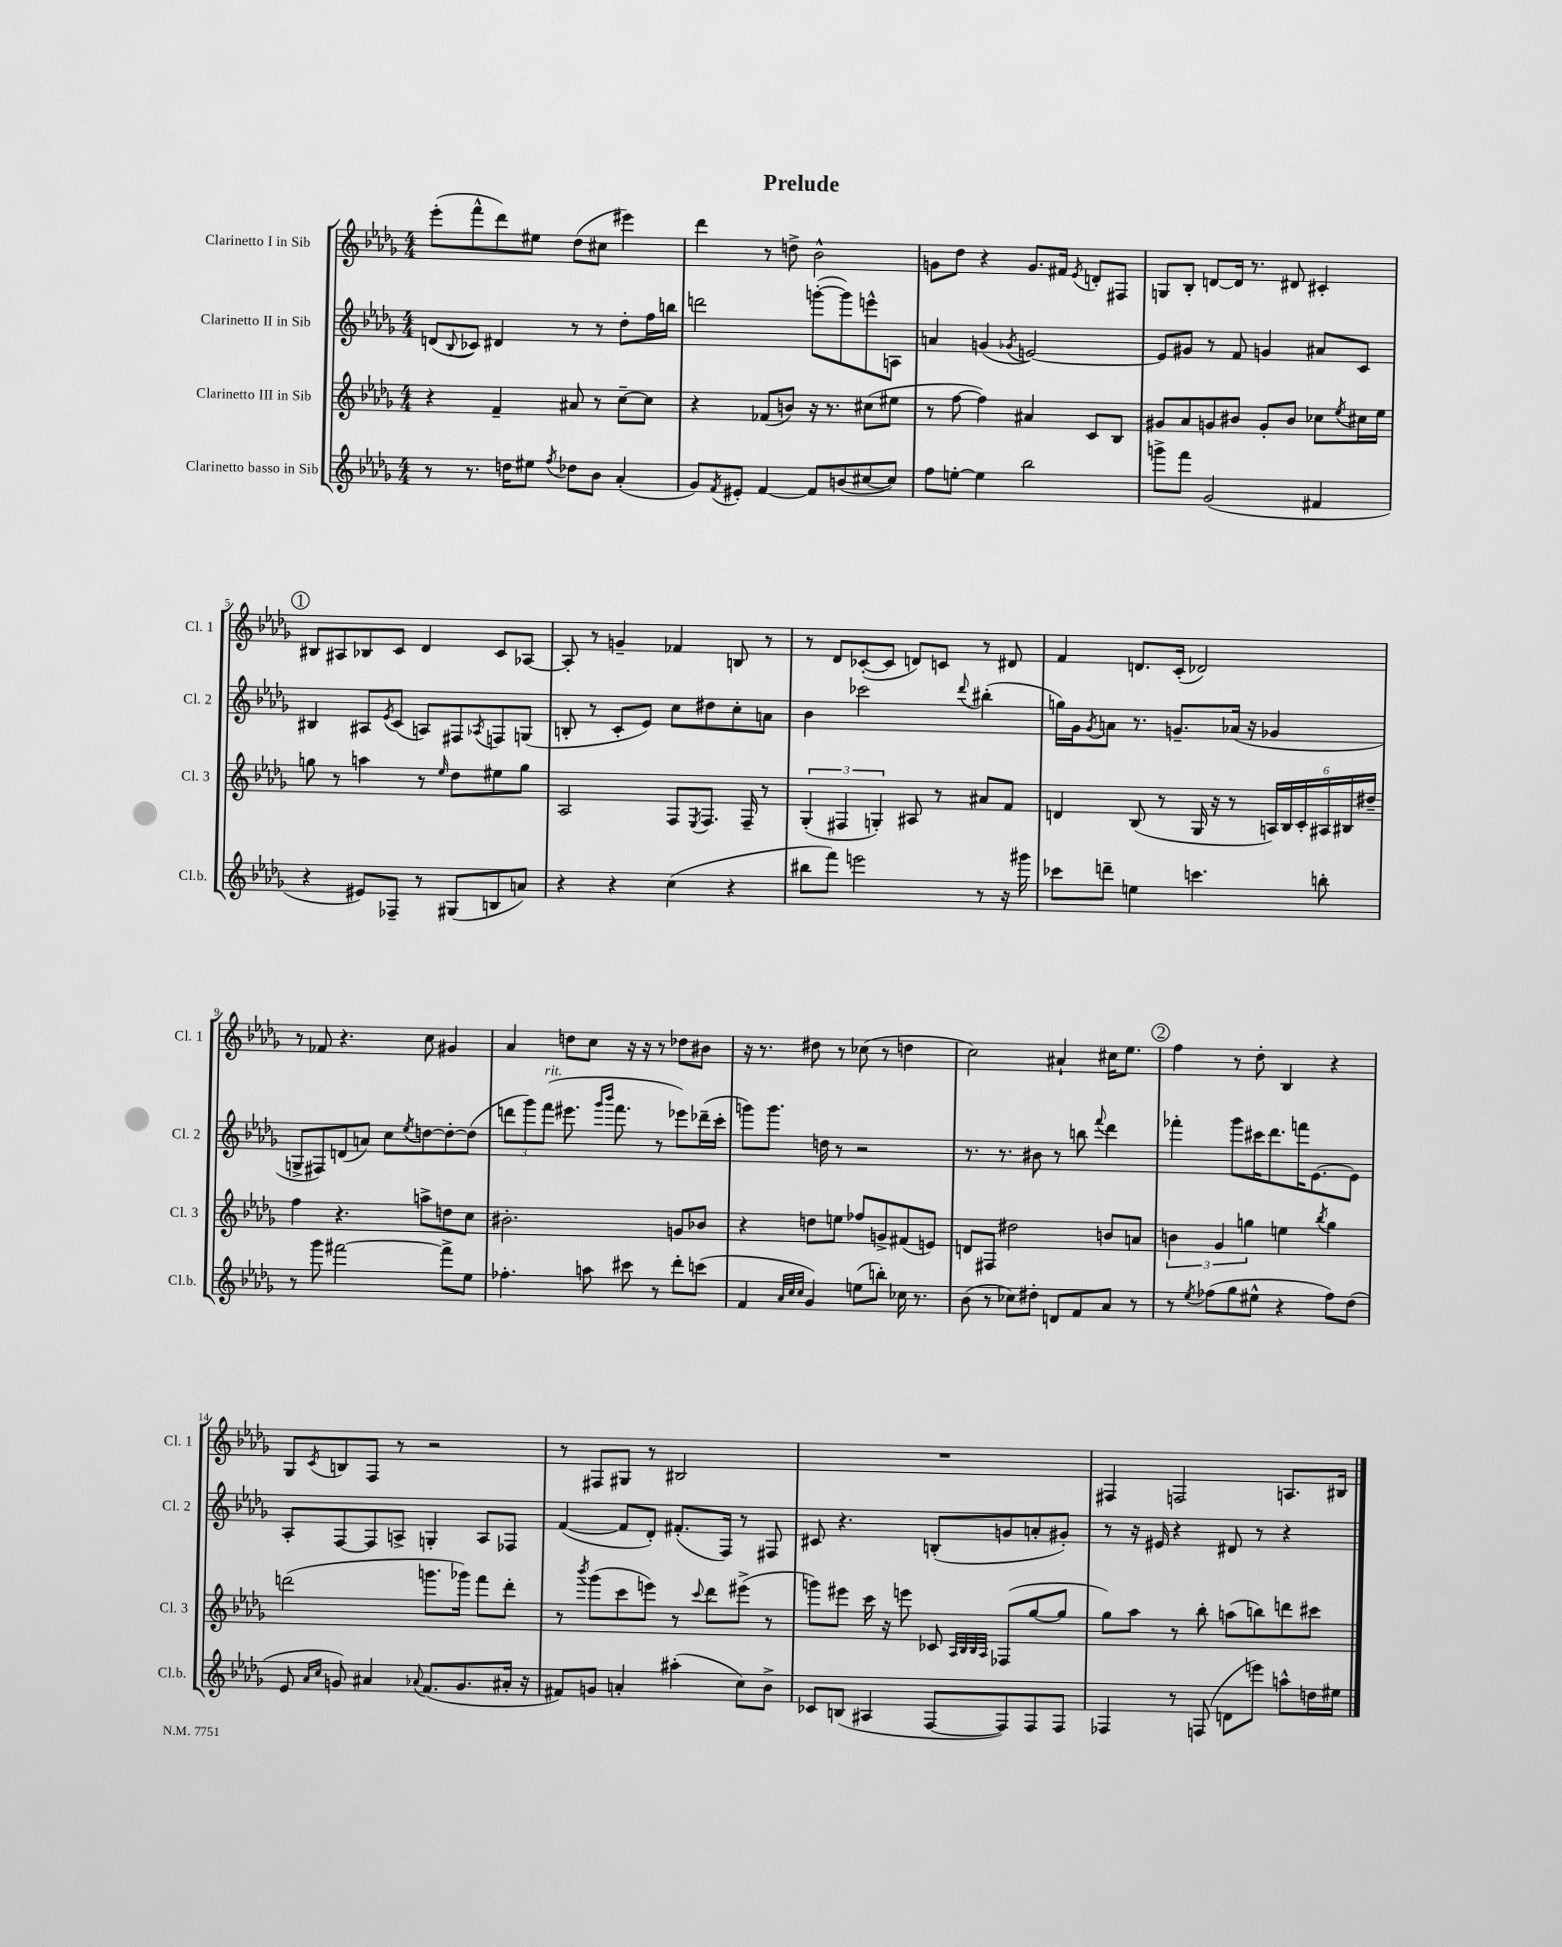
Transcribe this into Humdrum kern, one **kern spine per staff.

**kern	**kern	**kern	**kern
*part4	*part3	*part2	*part1
*staff4	*staff3	*staff2	*staff1
*I"Clarinetto basso in Sib	*I"Clarinetto III in Sib	*I"Clarinetto II in Sib	*I"Clarinetto I in Sib
*I'Cl.b.	*I'Cl. 3	*I'Cl. 2	*I'Cl. 1
*clefG2	*clefG2	*clefG2	*clefG2
*k[b-e-a-d-g-]	*k[b-e-a-d-g-]	*k[b-e-a-d-g-]	*k[b-e-a-d-g-]
*M4/4	*M4/4	*M4/4	*M4/4
=1	=1	=1	=1
8r	4r	(8dn/L	(8eee-'\L
.	.	8qqB-/	.
8.r	.	8c-X/J)	8fff^^\
.	4f~/	4d#X/	8ddd-\)
16ddn\KL	.	.	.
8ee#X\J	.	.	8ee#X\J
8qff/	.	.	.
8dd-X\L	8a#X/	8r	(8dd-\L
8b-\J	8r	8r	8cc#X\J
(4a-'/	[8cc~\L	8dd-'\L	4eee#X\)
.	8cc\J]	16ff\L	.
.	.	16bbn\JJ	.
=2	=2	=2	=2
8g-/L)	4r	2dddn\	4ddd-\
8qf/	.	.	.
8e#X'/J	.	.	.
[4f/	(8f-X/L	.	8r
.	8bn/J)	.	8ddn^\
8f/L]	16r	([8gggn'\L	2b-^^\
.	8.r	.	.
(8bn/	.	8ggg\])	.
[8cc#X/	(8cc#X\L	8eeen^^\	.
8cc#/J])	8ee#X\J	8An\J	.
=3	=3	=3	=3
8ff\L	8r	4an/	8gn\L
[8een'\J	[8ff\	.	8dd-\J
4ee\]	4ff\])	(4gn/	4r
.	.	8qg-X/	.
2bb-\	4a#X/	[2en/)	8.g/L
.	.	.	16f#X/Jk
.	.	.	8qe-/
.	8c/L	.	8dn'/L
.	8B-/J	.	8F#X/J
=4	=4	=4	=4
8gggn^\L	8g#X/L	8e/L]	8Gn/L
8fff\J	8a-/	8g#X/J	8B-'/J
(2g-/	8gn/	8r	[8dn/L
.	8b#X/J	8f/	16d/Jk]
.	.	.	8.r
.	8g'/L	4gn/	.
.	8b#/J	.	8d#X/
4f#X/	8cc-X\L	8a#X/L	4c#X'/
.	8qee-/	.	.
.	16cc#X\L	8c/J	.
.	16ee-\JJ	.	.
!!LO:LB:g=z
!!LO:REH:place=s1:t=1
=5	=5	=5	=5
4r	8ggn\	4B#X/	8B#X/L
.	8r	.	8A#X/
8e#X/L)	4aan\	8A#X/L	8B-X/
.	.	8qe-/	.
8F-X~/J	.	(8c/J	8c/J
8r	8r	8An/L)	4d-/
.	16qqee-/	.	.
(8G#X/L	8dd-\L	8F#X/	.
.	.	8qA-X/	.
8Bn/	8ee#X\	8Fn/	8c/L
8an/J)	8gg\J	(8Gn/J	[8A-X/J
=6	=6	=6	=6
4r	2A-/	8Bn'/	8A-'/]
.	.	8r	8r
4r	.	8c'/L	4gn~/
.	.	8e-/J)	.
(4cc\	8F/L	8cc\L	4f-X/
.	8qE-/	.	.
.	8.F/J	8dd#X\	.
4r	.	8cc'\	8Bn/
.	16F~/	.	.
.	8r	8an\J	8r
=7	=7	=7	=7
8bb#X\L	(6G-'/	4b-\	8r
8fff\J)	.	.	8d-/L
.	6F#X/	.	.
2eeen\	.	2ccc-X\	([8c-X'/
.	6Gn'/)	.	.
.	.	.	8c-/J]
.	8A#X/	.	8dn/L)
.	8r	.	8cn/J
.	.	8qqddd-/	.
8r	8a#X/L	(4bb#X'\	8r
16r	8f/J	.	8d#X/
16ggg#X\	.	.	.
=8	=8	=8	=8
8ccc-X\L	4dn/	16ggn\LL)	4f/
.	.	16g-\J	.
.	.	8qg-/	.
8dddn~\J	.	8an\J	.
4een\	(8B-/	8.r	8.dn/L
.	8r	.	.
.	.	8.gn~/L	(16c'/Jk
4.cccn\	16G-/	.	2d-X/)
.	16r	.	.
.	8r	(16a-X/Jk	.
.	.	16r	.
.	24An/LL)	4g-X/	.
.	24B-/	.	.
.	24c'/	.	.
8bbn'\	24A#X/	.	.
.	24B#X/	.	.
.	24dd#X~/JJ	.	.
!!LO:LB:g=z
=9	=9	=9	=9
8r	4ff\	8Gn^/L	8r
8ggg-\	.	8F#X/)	8f-X/
[2fff#X\	4.r	(8dn/	4.r
.	.	8an/J)	.
.	.	8cc\L	.
.	.	8qee-/	.
.	8aan^\L	[8ddn\	8cc\
8fff#^\L]	8ddn\	8dd'\_	4g#X/
8ee-\J	8cc\J	(8dd\J]	.
=10	=10	=10	=10
4.ff-X'\	2.b#X'\	12dddn\L	4a-/
.	.	12ggg-\)	.
!	!	!LO:TX:a:i:t=rit.	!
.	.	(12fff\J	.
.	.	8.eee#X\	8ddn\L
8aan\	.	.	8cc\J
.	.	16qqggg-/LL	.
.	.	16qqbbb-/JJ	.
.	.	8.fff\	.
8ccc#X\	.	.	16r
.	.	.	16r
8r	.	8r	8r
8ddd-'\L	8gn/L	8eee-X\L)	8dd-X\L
(8cccn\J	8b-X/J	(16ddd-X~\L	8b#X\J
.	.	16ccc'\JJ	.
=11	=11	=11	=11
4f/	4r	8gggn\L)	16r
.	.	.	8.r
.	.	8.ggg\J	.
32qqa-/LLL	.	.	.
32qqcc/	.	.	.
32qqcc/JJJ	.	.	.
4g-/)	8ddn\L	.	8dd#X\
.	.	16ddn\	.
.	8een\J	8r	8r
(8een\L	8ff-X/L	2r	(8cc-X\
8bbn'\J)	8gn^/	.	8r
16cc-X\	(8f#X/	.	4ddn\
8.r	.	.	.
.	8en/J)	.	.
=12	=12	=12	=12
(8b-\	8dn/L	8.r	2cc\)
8r	8F#X/J	.	.
.	.	8.r	.
8cc-X\L)	2dd#X\	.	.
8dd#X'\J	.	8b#X\	.
8dn/L	.	8r	4a#X`/
8f/	.	8bbn\	.
.	.	8qqfff/	.
8a-/J	8bn/L	4ddd-\	16cc#X\KL
.	.	.	8.ee-\J
8r	8an/J	.	.
!!LO:REH:place=s1:t=2
=13	=13	=13	=13
8r	6bn\	4fff-X'\	4ff\
8qee-/	.	.	.
(8ff-X\L	.	.	.
.	6g-/	.	.
8gg-\	.	8ggg-\L	8r
.	6ggn\	.	.
8ee#X^^\J	.	16ccc#X\K	8dd-'\
.	.	8.ddd-\	.
4r	4een\	.	4B-/
.	.	16fffn\K	.
.	.	[8.e-\	.
.	8qbb-/	.	.
8ff-\L)	4gg\	.	4r
(8dd-\J	.	8e-\J]	.
!!LO:LB:g=z
=14	=14	=14	=14
8e-/	(2dddn\	8A-'/L	8G-/L
16qqa-/LL	.	.	.
16qqcc/JJ	.	.	8qc/
8gn/)	.	[8F/	8Bn/
4a#X/	.	8F/]	8F/J
.	.	8An^/J	8r
8qqa-X/	.	.	.
(8.f/L	8.gggn\L	4Gn'/	2r
8.g/	16ggg-X\Jk)	.	.
.	8fff\L	8A/L	.
16a#X'/Jk	8ddd'\J	8F-X/J	.
16r	.	.	.
=15	=15	=15	=15
8f#X/L)	8r	([4f/	8r
.	8qbbb-/	.	.
8gn/J	(8ggg-\L	.	8F#X/L
4an'/	8ccc\	8f/L]	8G#X/J
.	8eeen\J)	8d-'/J)	8r
(4aa#X'\	8r	(8.f#X'/L	2B#X/
.	8qqccc/	.	.
.	8ddd-\L	.	.
.	.	16F/Jk)	.
8cc\L)	(8eee#X^\J	8r	.
8b-^\J	8r	8F#X/	.
=16	=16	=16	=16
8c-X/L	8gggn\L)	8c#X/	1r
(8Bn/J	8eee#X\J	4.r	.
4A#X/	16ccc\	.	.
.	16r	.	.
.	8eeen\	.	.
[8F/L	8c-X/	(8Bn'/L	.
.	32qqA-/LLL	.	.
.	32qqB-/	.	.
.	32qqB-/	.	.
.	32qqA-/JJJ	.	.
8F/])	(8F-X/L	8gn/	.
8F/	[8gg-/	8an'/	.
8F/J	8gg-/J]	8g#X'/J)	.
=17	=17	=17	=17
4F-X/	8gg-\L)	8r	4F#X/
.	8aa-\J	16r	.
.	.	16e#X/	.
8r	8r	4r	2Fn/
(8Fn/	8bb-'\	.	.
8dn\L	(8aan\L	8d#X/	.
8eeen\J)	8bbn\)	8r	.
8aan^^\L	8dddn\	4r	8.An/L
16ddn\L	8ccc#X\J	.	.
16ee#X\JJ	.	.	16B#X/Jk
==	==	==	==
*-	*-	*-	*-
